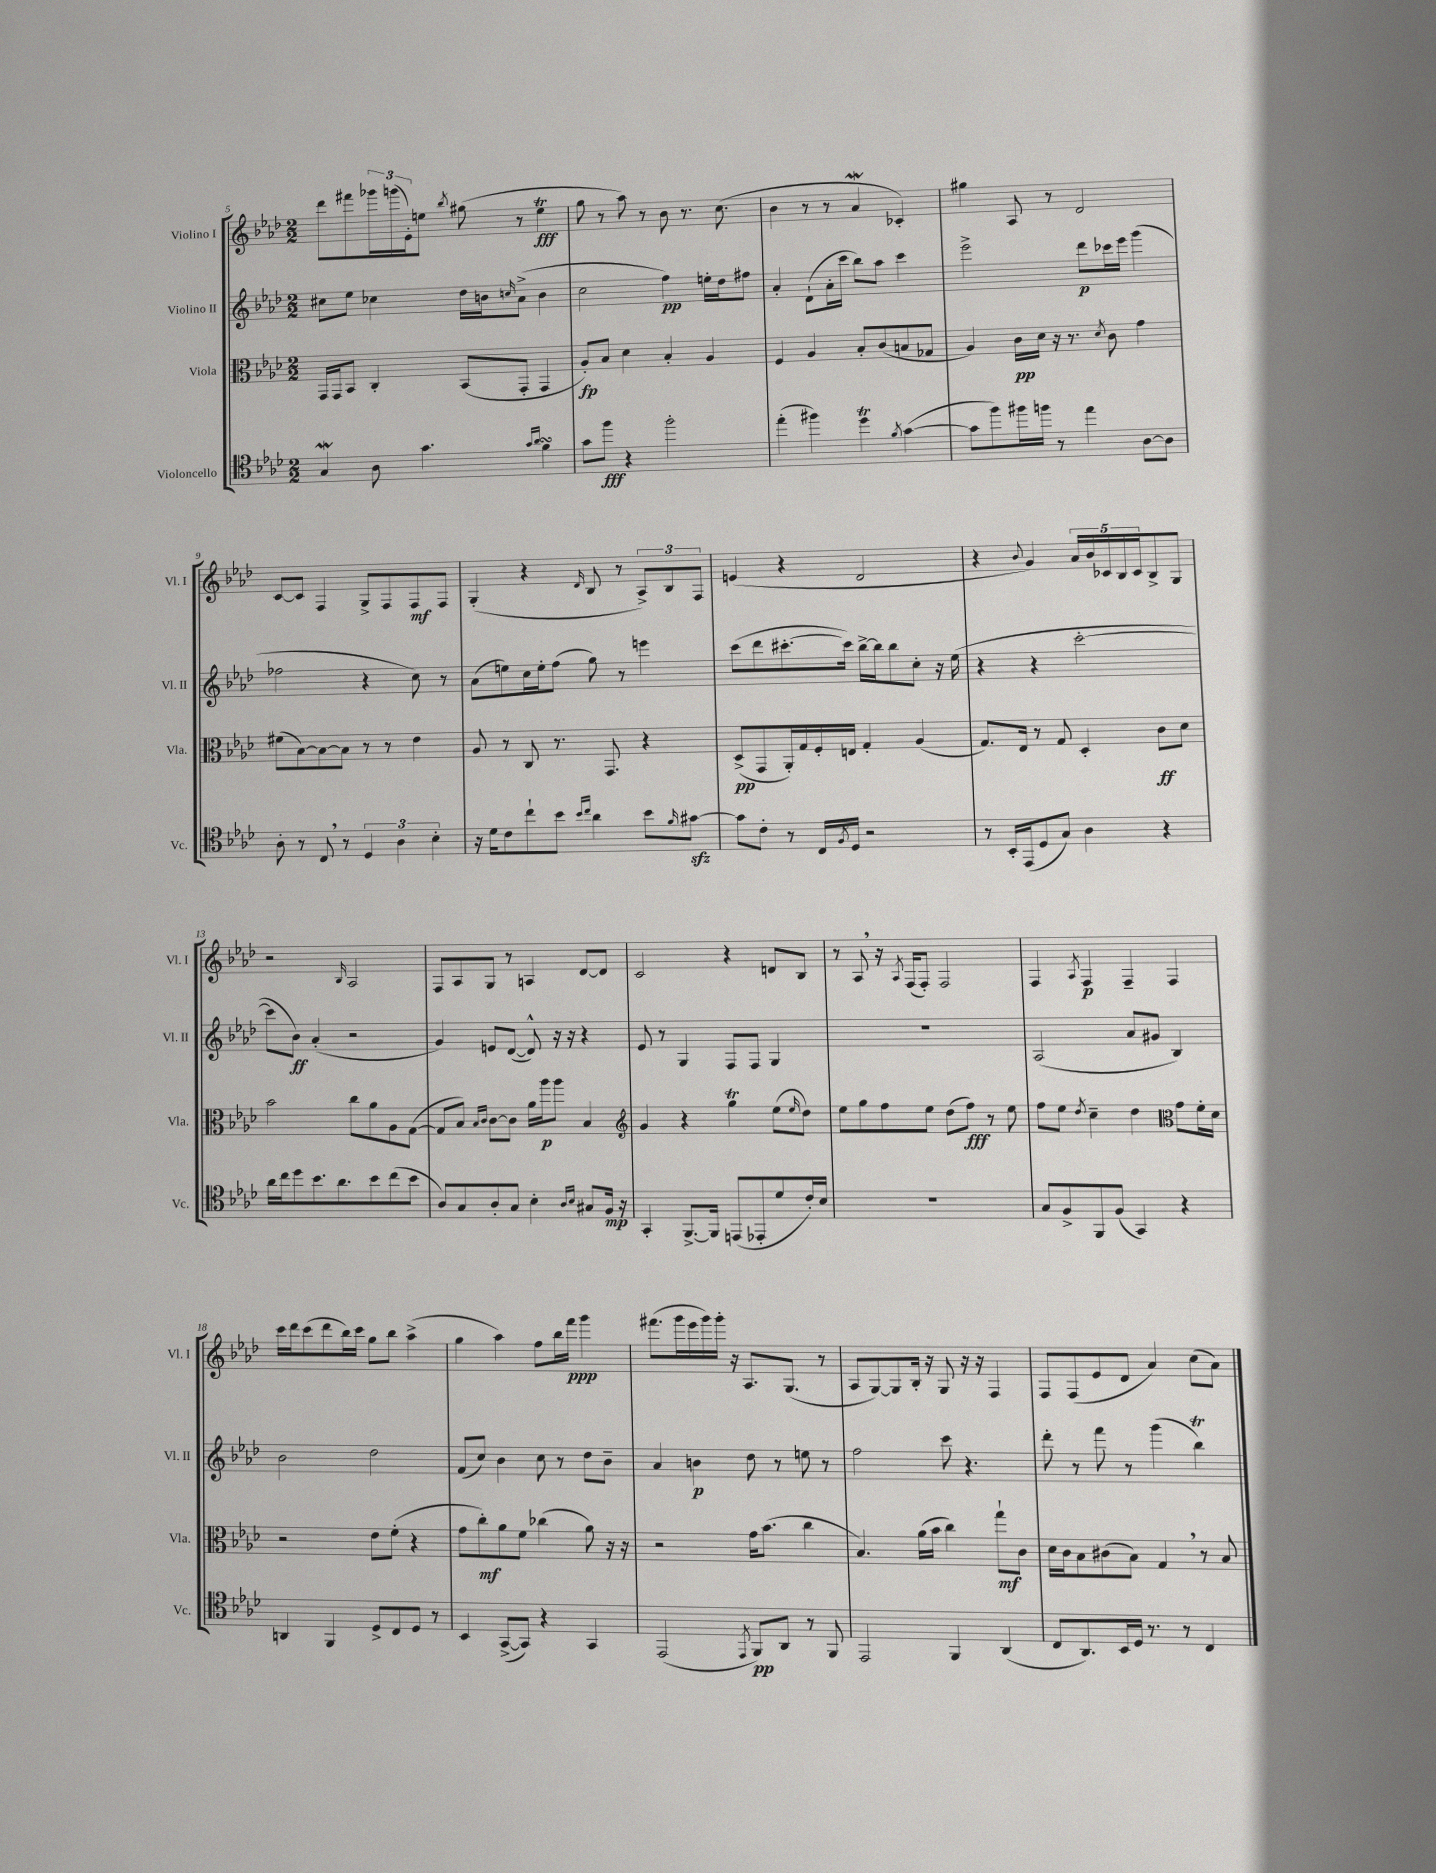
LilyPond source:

<<
\new StaffGroup <<
\new Staff = "s0" \with { instrumentName = "Violino I" shortInstrumentName = "Vl. I" } {
    \clef treble \key aes \major \numericTimeSignature \time 2/2
    des'''8 fis'''8 \tuplet 3/2 { ges'''16 g'''16( ees'16-.) } e''8 \acciaccatura { bes''8 } gis''8( r8 e''4\trill\fff |
    g''8 r8 aes''8) r8 bes'8 r8. c''8.( |
    bes'4 r8 r8 aes'4\mordent ces'4-.) |
    gis''4 aes8 r8 des'2 |
    c'8~ c'8 f4 g8-> f8 f8\mf f8 |
    g4-.( r4 \grace { des'16 } bes8 r8 \tuplet 3/2 { aes8->) bes8 f8 } |
    e'4( r4 des'2 |
    r4 \appoggiatura { bes'8 } g'4) \tuplet 5/4 { aes'16 bes'16 ces'16 bes16 ces'16 } bes8-> g8 |
    r2 \grace { bes16 } aes2 |
    f8 aes8 g8 r8 a4 des'8~ des'8 |
    c'2 r4 d'8 bes8 |
    r8 aes8 \breathe r16 \acciaccatura { aes8 } f16( f8-.) f2 |
    f4 \acciaccatura { aes8 } f4\p f4-- f4 |
    c'''16 des'''16 c'''8( des'''8 bes''16) c'''16 g''8 bes''8 aes''4->( |
    g''4 aes''4) f''8 bes''16 f'''16\ppp g'''4 |
    fis'''8.( g'''16 ees'''16 g'''16) g'''16-. r16 aes8. g8.( r8 |
    aes8 g8~) g8 bes16-. r16 g8 r16 r16 f4 |
    f8 f8( ees'8 des'8 aes'4) c''8( aes'8) \bar "|." |
}
\new Staff = "s1" \with { instrumentName = "Violino II" shortInstrumentName = "Vl. II" } {
    \clef treble \key aes \major \numericTimeSignature \time 2/2
    cis''8 ees''8 ces''4 des''16 b'16 \grace { c''16 } aes'8->( b'4 |
    c''2 f''4\pp) e''16-. des''16 fis''8 |
    aes'4-. des'8-!( aes'16-. c'''16 bes''8) aes''8 c'''4 |
    ees'''2-> des'''8\p ces'''16 ees'''16 g'''4( |
    fes''2 r4 c''8) r8 |
    aes'8( e''8) c''16 e''16-. f''8( g''8) r8 e'''4 |
    c'''8( des'''8 cis'''8.~-. cis'''16) bes''16~-> bes''16 bes''8 c''8-. r16 ees''16( |
    r4 r4 c'''2~-. |
    c'''8 bes'8\ff) aes'4-.( r2 |
    g'4) e'8 des'8~( des'8-^) r16 r16 r4 |
    ees'8 r8 g4 f8 f8 g4 |
    R1 |
    aes2( aes'8 gis'8 bes4) |
    bes'2 des''2 |
    f'8( c''8) bes'4 c''8 r8 des''8 bes'8-- |
    aes'4 b'4\p des''8 r8 e''8 r8 |
    f''2 c'''8 r4. |
    des'''8-. r8 f'''8 r8 g'''4( bes''4\trill) \bar "|." |
}
\new Staff = "s2" \with { instrumentName = "Viola" shortInstrumentName = "Vla." } {
    \clef alto \key aes \major \numericTimeSignature \time 2/2
    g,16 g,16 bes,8 c4-. bes,8( g,8-. g,4 |
    aes8-.\fp) bes8 des'4 bes4-. aes4 |
    f4 aes4 bes8-. c'8( b8 ges8 |
    aes4) c'16\pp des'16 r16 r8. \acciaccatura { des'8 } c'8 g'4 |
    fis'8( bes8~) bes8~ bes8 r8 r8 ees'4 |
    aes8 r8 c8 r8. g,8. r4 |
    des8->\pp( g,8 aes,16-.) g16 f16-. e16 g4-. aes4( |
    g8.) ees16 r8 g8 des4-. c'8\ff des'8 |
    bes'2 c''8 aes'8 aes8 g8~( |
    g8 bes8) \grace { bes16 c'16 } c'8~ c'8 aes'16 aes''16\p aes''8 bes4 |
    \clef treble g'4 r4 g''4\trill ees''8( \grace { ees''16 } des''8) |
    ees''8 g''8 f''8 ees''8 des''8( f''8\fff) r8 ees''8 |
    f''8 ees''8 \acciaccatura { des''8 } c''4-- des''4 \clef alto g'8 f'16-. des'16 |
    r2 ees'8 f'8-.( r4 |
    g'8 c''8-.\mf) aes'8 f'8 ces''4( aes'8) r16 r16 |
    r2 g'16 bes'8.( c''4 |
    bes4.) aes'16( bes'16 c''4) g''8-!\mf c'8 |
    des'16 c'16 bes8 cis'8( bes8) g4 \breathe r8 bes8 \bar "|." |
}
\new Staff = "s3" \with { instrumentName = "Violoncello" shortInstrumentName = "Vc." } {
    \clef tenor \key aes \major \numericTimeSignature \time 2/2
    g4\mordent aes8 g'4. \grace { g'16 aes'16 } f'4\turn |
    g'8 f''8\fff r4 f''2-. |
    ees''4-.( fis''4) des''4\trill \acciaccatura { f'8 } g'4~( |
    g'8 f''8) fis''16 f''16 r8 ees''4 aes8~ aes8 |
    aes8-. r8 c8 \breathe r8 \tuplet 3/2 { des4 aes4 bes4-. } |
    r16 des'16 c'8 c''8-! bes'8 \grace { bes'16 c''16 } aes'4 bes'8 \grace { f'16 } gis'8~\sfz |
    gis'8 c'8-. r8 c16 \acciaccatura { f8 } des16 r2 |
    r8 bes,16-. ees,16( des8 g8) aes4 r4 |
    aes'16 c''16 des''8 bes'8. aes'8. bes'8 c''8( bes'8 |
    aes8) g8 aes8-. g8 bes4-. \grace { aes16 bes16 } gis8 f16\mp r16 |
    g,4-. f,8.~-> f,16 e,8( ees,8-. des'8 c'16-.) bes16 |
    R1 |
    g8 f8-> f,8 f8( g,4) r4 |
    a,4 f,4 des8-> c8 des8 r8 |
    bes,4 g,8~->( g,8) r4 g,4 |
    ees,2( \acciaccatura { ees,8 } f,8\pp) aes,8 r8 f,8 |
    ees,2 f,4 aes,4( |
    c8 aes,8.) bes,16 des16 r8. r8 c4 \bar "|." |
}
>>
>>
\layout { \context { \Score currentBarNumber = #5 } }
